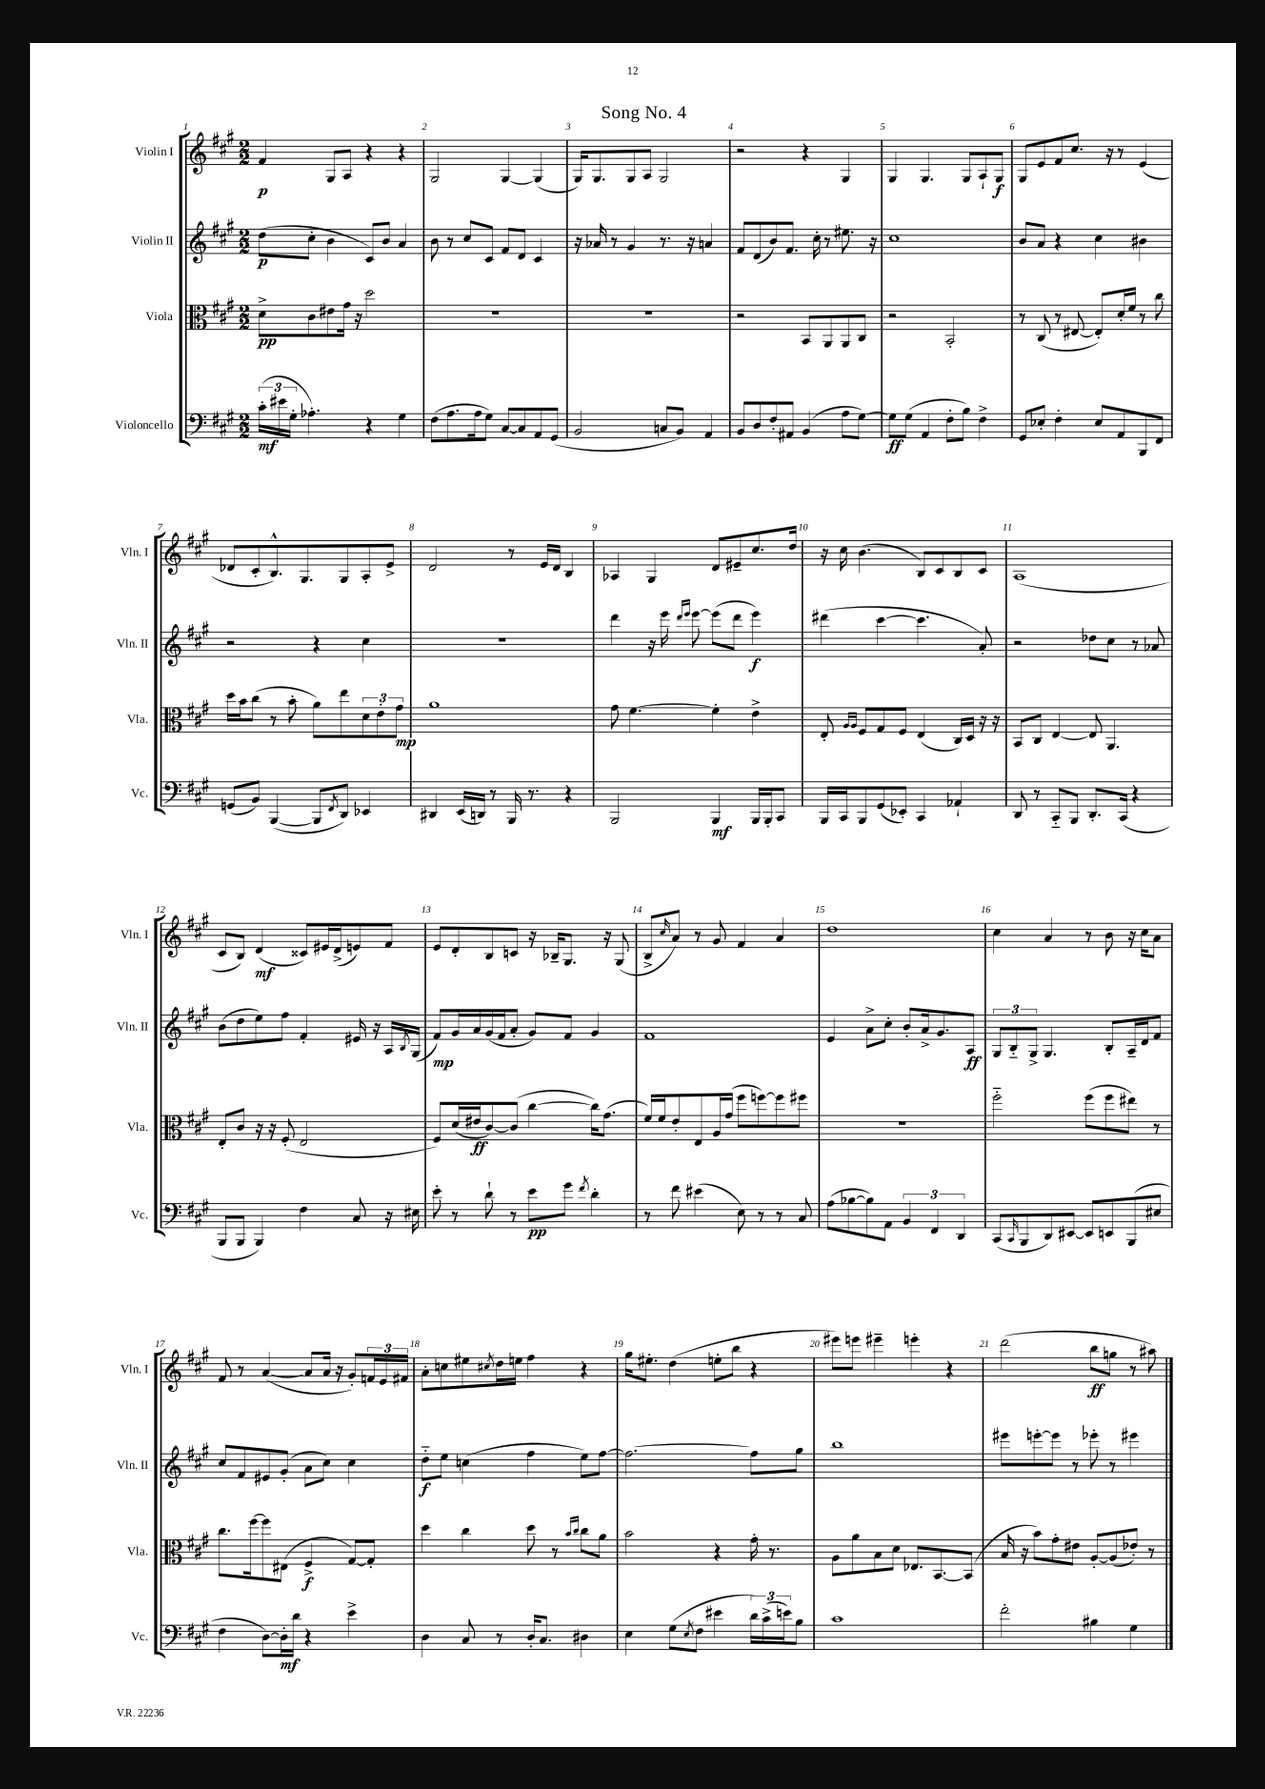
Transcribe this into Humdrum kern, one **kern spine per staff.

**kern	**kern	**kern	**kern
*staff4	*staff3	*staff2	*staff1
*clefF4	*clefC3	*clefG2	*clefG2
*k[f#c#g#]	*k[f#c#g#]	*k[f#c#g#]	*k[f#c#g#]
*M2/2	*M2/2	*M2/2	*M2/2
(24c#'	8d^	(8dd	4f#
24e#	.	.	.
24G#'	.	.	.
4.A-')	8c#	8cc#'	.
.	8e#	4b	8G#
.	16g#	.	8A
.	16r	.	.
4r	2dd	8c#)	4r
.	.	8b	.
4G#	.	4a	4r
=	=	=	=
(8F#	1r	8b	2G#
8.A	.	8r	.
.	.	8cc#	.
16A	.	.	.
8G#)	.	8c#	.
[8C#	.	8f#	[4G#
8C#]	.	8d	.
8AA	.	4c#	(4G#]
(8GG#	.	.	.
=	=	=	=
2BB	1r	16r	16G#)
.	.	16a-	8.G#
.	.	8r	.
.	.	4g#	8G#
.	.	.	8A
8C	.	8.r	2G#
8BB)	.	.	.
.	.	16r	.
4AA	.	4a	.
=	=	=	=
8BB	2r	8f#	2r
8D	.	(8d	.
8F#'	.	8b)	.
8AA#	.	8.f#	.
(4BB	8BB	.	4r
.	.	16cc#'	.
.	8AA	8r	.
8A	8AA	8.ee#	4G#
[8G#)	8C#	.	.
.	.	16r	.
=	=	=	=
8G#]	2r	1cc#	4G#
(8G#	.	.	.
4AA	.	.	4.G#
8F#'	2BB'	.	.
8B)	.	.	8G#
4F#^	.	.	8A`
.	.	.	8G#
=	=	=	=
8GG#	8r	8b	8G#
8E-'	(8C#	8a	8e
4F#'	8r	4r	8f#
.	[8E#	.	8.cc#
8E-	8E#'])	4cc#	.
.	.	.	16r
8AA	16d'	.	8r
.	16f#	.	.
8BBB	8r	4b#	(4e
8FF#	8cc#	.	.
=	=	=	=
(8GG	16dd	2r	8d-
.	16b	.	.
8BB)	(8cc#	.	8c#'
([4BBB	8r	.	8.B^^)
.	8b'	.	.
.	.	.	8.G#
8BBB]	8a)	4r	.
8qFF#	.	.	.
8DD)	8ee	.	8G#
4EE-	12d	4cc#	8A'
.	12e'	.	.
.	.	.	8e^
.	12g#	.	.
=	=	=	=
4DD#	1a	1r	2d
(16EE	.	.	.
16DD)	.	.	.
8r	.	.	.
16BBB	.	.	8r
8.r	.	.	.
.	.	.	16e
.	.	.	16d
4r	.	.	4B
=	=	=	=
2BBB	8g#	4ddd	4A-
.	[4.f#	.	.
.	.	16r	4G#
.	.	16eee	.
.	.	16qqddd	.
.	.	16qqeee	.
.	.	[8eee	.
4BBB	4f#']	(8eee]	8d
.	.	8ddd	8e#~
16BBB	4e^	4eee)	8.cc#
16BBB'	.	.	.
8CC#	.	.	.
.	.	.	16dd
=	=	=	=
16BBB	8E'	(4ddd#	16r
16CC#	.	.	16cc#
.	16qqA	.	.
.	16qqA	.	.
8BBB	8F#	.	(4.b
(8GG#	8G#	[4ccc#	.
8EE-')	8F#	.	.
4CC#	(4E	4.ccc#]	8B)
.	.	.	8c#
4AA-`	16C#)	.	8B
.	16D	.	.
.	16r	8a')	8c#
.	16r	.	.
=	=	=	=
8DD	8BB	2r	(1A
8r	8C#	.	.
8CC#'~	[4E	.	.
8BBB	.	.	.
8.DD'	8E]	8dd-	.
.	4.AA	8cc#	.
(16CC#	.	.	.
4r	.	8r	.
.	.	8a-	.
=	=	=	=
8BBB	8E'	(8b	8c#
8BBB	8c#	8dd	8B)
4BBB)	16r	8ee)	(4d
.	16r	.	.
.	(8F#'	8ff#	.
4F#	2E	4f#'	8c##)
.	.	.	16e#
.	.	.	(16d^
8C#	.	16e#	8e)
.	.	16r	.
16r	.	16A	8f#
.	.	8qB	.
16E#	.	(16G#	.
=	=	=	=
8e'	8F#)	8f#)	8e
8r	(16d	16g#	8d'
.	16e#	16a	.
8d`	[8c#)	(16g#	8B
.	.	16f#	.
8r	(8c#]	8a'	8c
8e	[4cc#	8g#)	16r
.	.	.	16B-~
8g#	.	8f#	8.G#
8qf#	.	.	.
4d'	16cc#])	4g#	.
.	(8.g#	.	16r
.	.	.	(8G#
=	=	=	=
8r	16f#)	1f#	8B^
.	16f#	.	.
.	.	.	16qqcc#
8f#	8e'	.	8a)
(4e#	8E	.	8r
.	16A	.	8g#
.	(16g#	.	.
8E)	8ff#	.	4f#
8r	[8ff)	.	.
8r	8ff]	.	4a
8C#	8ff#	.	.
=	=	=	=
(8A	1r	4e	1dd
[8B-	.	.	.
8B-])	.	8a^	.
8AA	.	8cc#'	.
6BB	.	8b'	.
.	.	16a^	.
6FF#	.	.	.
.	.	8.g#	.
6DD	.	.	.
.	.	8A	.
=	=	=	=
(8CC#	2ff#'~	12G#	4cc#
.	.	12B'~	.
16qqCC#	.	.	.
8BBB	.	.	.
.	.	12G#^	.
8DD)	.	4.G#	4a
[8EE#	.	.	.
8EE#]	(8ff#	.	8r
8EE	8ff#	8B'	8b
(8BBB	8ee#)	16A~	16r
.	.	16d	16cc#
8E#	8r	8f#	8a
=	=	=	=
4F#	8.cc#	8cc#	8f#
.	.	8f#	8r
.	[16ff#	.	.
[8D)	8ff#]	8e#	([4a
16D']	(8E#	(8g#'	.
16d	.	.	.
4r	4F#^	8a	8a]
.	.	8cc#)	16a
.	.	.	16r
4e^	[8G#)	4cc#	8g#')
.	8G#']	.	24f
.	.	.	24e
.	.	.	24f#
=	=	=	=
4D	4dd	8dd'~	8a'
.	.	8ee	8cc
8C#	4cc#	(4cc	8ee#
.	.	.	8qcc#
8r	.	.	16dd
.	.	.	16ee
16D'	8dd	4ff#	4ff#
8.C#	.	.	.
.	8r	.	.
.	16qqb	.	.
.	16qqcc#	.	.
4D#	8cc#	8ee)	4r
.	8a	[8ff#	.
=	=	=	=
4E	2b	2.ff#_	16gg#
.	.	.	8.ee#'
(8G#	.	.	(4dd
8qE	.	.	.
8F#	.	.	.
4e#	4r	.	8ee'
.	.	.	8bb
24d)	16g#'	8ff#]	4r
(24c#^	.	.	.
.	8.r	.	.
24e)	.	.	.
8B	.	8gg#	.
=	=	=	=
1c#	8A	1bb	8eee#)
.	8a	.	8eee
.	8B	.	4eee#~
.	8d	.	.
.	8.E-	.	4eee'
.	[8.BB	.	.
.	.	.	4r
.	(8BB]	.	.
=	=	=	=
2f#'	16B	8eee#	(2ddd
.	16r	.	.
.	8b)	[8eee'	.
.	8g#'	8eee]	.
.	8e#	8r	.
4B#	[8A'	8eee-'	8bb
.	(8A]	8r	8gg
4G#	8e-')	4eee#	8r
.	8r	.	8aa#)
==	==	==	==
*-	*-	*-	*-
